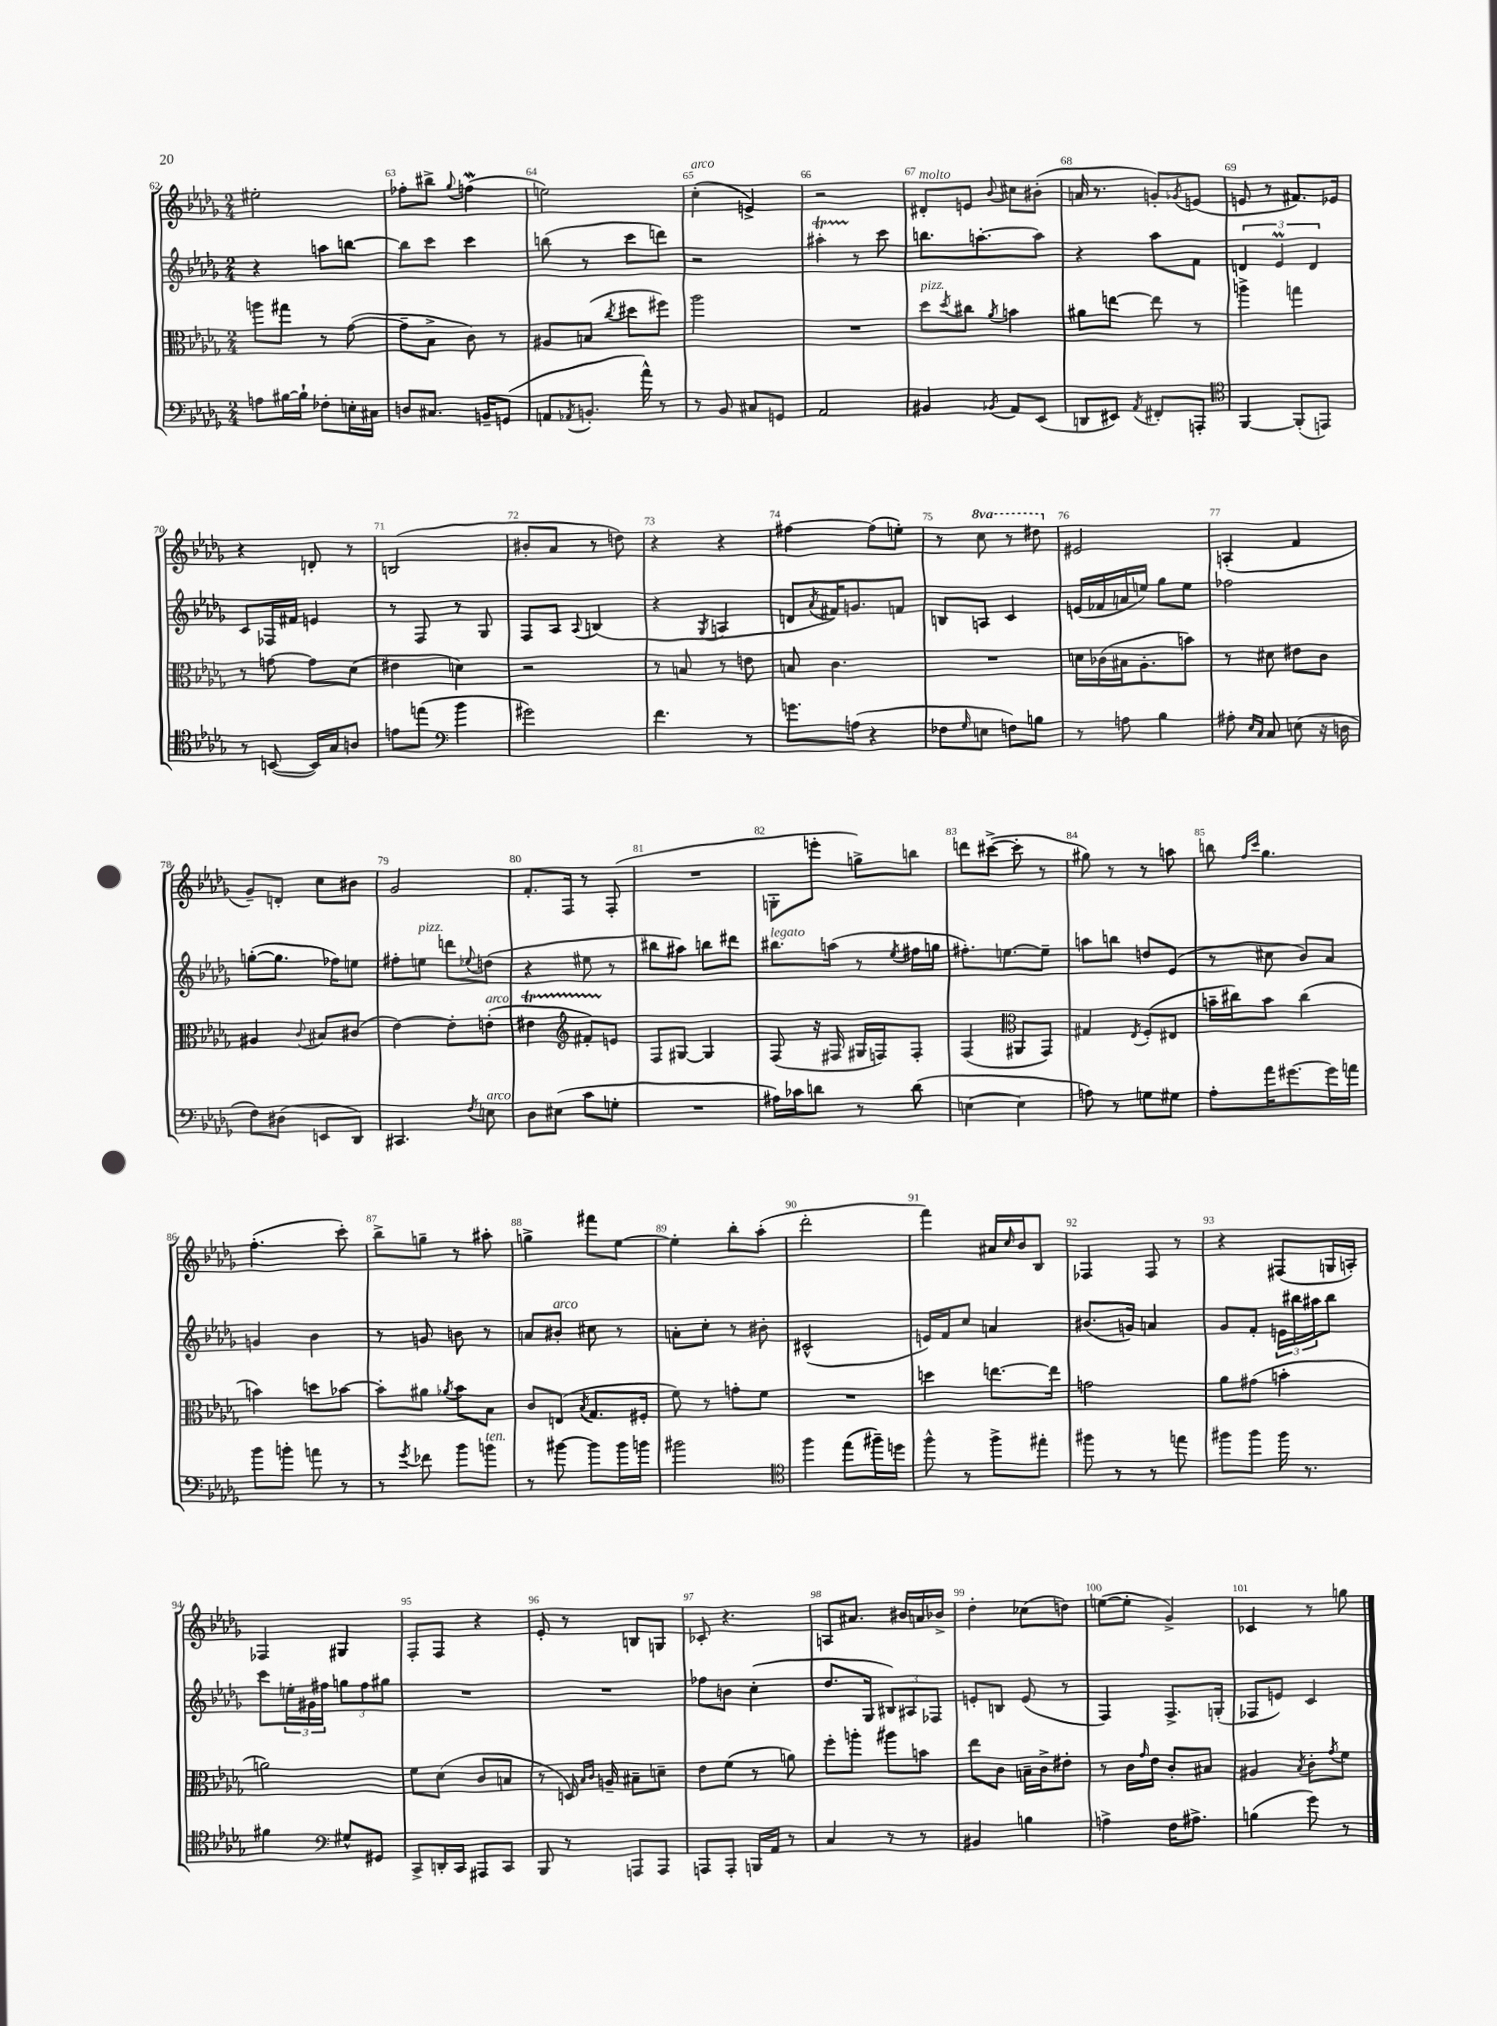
<<
\new StaffGroup <<
\new Staff = "s0" {
    \clef treble \key des \major \numericTimeSignature \time 2/4 \set Staff.ottavationMarkups = #ottavation-simple-ordinals
    eis''2-. |
    fes''8-. bis''8-> \appoggiatura { ges''8 } f''4\mordent( |
    e''2) |
    c''4-.^\markup { \italic "arco" }( e'4->) |
    r2 |
    dis'8-.^\markup { \italic "molto" } e'8 \appoggiatura { bes'8 } cis''8 bis'8-.( |
    a'16 r8. g'8-.) \acciaccatura { ges'8 } e'8( |
    e'8 r8 fis'8.) ees'16 |
    r4 d'8-. r8 |
    b2( |
    bis'8-. aes'8 r8 d''8) |
    r4 r4 |
    fis''4~ fis''8( e''8-.) |
    r8 \ottava #1 c'''8 r8 dis'''8 \ottava #0 |
    eis'2 |
    a4-.( f'4 |
    ges'8--) d'8-. c''8 bis'8 |
    ges'2 |
    f'8.-. f16 r8 f8-.( |
    R2 |
    g8-. e'''8-. g''8->) b''8 |
    d'''8 cis'''8~->( cis'''8-. r8 |
    gis''8) r8 r8 a''8 |
    b''8 \grace { f''16 c'''16 } ges''4. |
    f''4.-.( c'''8-.) |
    bes''8-> g''8-- r8 ais''8-. |
    g''4-> fis'''8 ees''8~ |
    ees''4-. bes''8-. aes''8-.( |
    des'''2-. |
    f'''4) ais'16 \grace { c''16 } bes'16 bes8 |
    fes4 fes8 r8 |
    r4 fis8( g16 a16-.) |
    fes4 gis4 |
    f8-. f8 r4 |
    ees'8-. r8 b8 g8 |
    ces'8-. r4. |
    a8 ais'8. bis'16 a'16 bes'16-> |
    des''4-. ces''8( d''8) |
    e''8~( e''8-. ges'4->) |
    ces'4 r8 g''8 \bar "|." |
}
\new Staff = "s1" {
    \clef treble \key des \major \numericTimeSignature \time 2/4
    r4 a''8 b''8~ |
    b''8 c'''8 c'''4 |
    b''8( r8 c'''8 d'''8) |
    r2 |
    ais''4-.\startTrillSpan r8\stopTrillSpan c'''8 |
    b''8. a''8.~-. a''8 |
    r4 aes''8 f'8 |
    \tuplet 3/2 { d'4 ees'4\prall d'4 } |
    c'8 fes16 fis'16 e'4 |
    r8 f8 r8 ges8 |
    f8 aes8 \appoggiatura { aes8 } b4( |
    r4 \acciaccatura { ges8 } a4 |
    d'8 \acciaccatura { aes'8 } fis'16) g'8. f'8 |
    b8 a8 c'4 |
    e'16( fes'16 a'16 e''16) ges''8 e''8 |
    fes''2 |
    g''8~-.( g''8. fes''16) e''8 |
    fis''8-. e''8^\markup { \italic "pizz." } d'''8 \appoggiatura { ees''8 } d''8( |
    r4 eis''8 r8 |
    bis''8 ais''8) b''8 dis'''8 |
    bis''8.^\markup { \italic "legato" } a''16( r8 \acciaccatura { ees''8 } fis''16 g''16 |
    fis''8.-.) e''8.~ e''8-- |
    a''8 b''8 d''8 ees'8( |
    r8 cis''8 bes'8) aes'8 |
    g'4 bes'4 |
    r8 g'8 b'8 r8 |
    a'8 bis'8-.^\markup { \italic "arco" } cis''8 r8 |
    a'8-. c''8-. r8 bis'8-. |
    cis'2-^( |
    e'16) f'16 c''8 a'4 |
    bis'8.( g'16) a'4 |
    ges'8 f'8-. \tuplet 3/2 { e'16 bis''16 ais''16 } bis''8 |
    c'''8 \tuplet 3/2 { e''16-. gis'16 fis''16 } \tuplet 3/2 { g''8 fis''8 gis''8 } |
    R2 |
    R2 |
    fes''8 b'8 c''4-.( |
    des''8. ges16 \tuplet 3/2 { bis8) ais8 fes8 } |
    e'8-. b8 e'8( r8 |
    f4) f8.-> g16-.( |
    fes8 e'8) c'4 \bar "|." |
}
\new Staff = "s2" {
    \clef alto \key des \major \numericTimeSignature \time 2/4
    a''8 gis''8 r8 ges'8~( |
    ges'8-- bes8-> c'8) r8 |
    ais8 b8( \acciaccatura { c''8 } dis''8 fis''8) |
    aes''2 |
    R2 |
    des''8^\markup { \italic "pizz." } \acciaccatura { des''8 } cis''8 \acciaccatura { aes'8 } b'4 |
    ais'8 e''8~ e''8 r8 |
    a''4-> g''4 |
    r8 g'8~ g'8 des'8( |
    eis'4 d'4) |
    r2 |
    r8 b8 r8 e'8 |
    b8 c'4. |
    R2 |
    d'16 ces'16( bis16 aes8.-. b'8) |
    r8 dis'8 eis'8 c'8 |
    ais4 \appoggiatura { c'8 } bis8 cis'8( |
    ees'4~) ees'8-. e'8-.^\markup { \italic "arco" }( |
    eis'4\startTrillSpan \clef treble fis'8-.) e'8\stopTrillSpan |
    f8 gis8~ gis4 |
    f8( r16 fis16 gis16 f16) f8-. |
    f4( \clef alto ais,8 ges,8) |
    gis4 \acciaccatura { ees8 } f8-.( eis8 |
    b'16-- cis''16) b'8 cis''4( |
    b'4) d''8 bes'8~ |
    bes'8-. ais'8 \acciaccatura { aes'8 } bes'8 bes8 |
    c'8 e8( \acciaccatura { bes8 } ges8. fis16-. |
    f'8) r8 g'8-. f'8 |
    R2 |
    d''4 e''8.~ e''16 |
    g'2 |
    aes'8 gis'8( b'4-. |
    a'2) |
    f'8 des'8( c'8 b8 |
    r8 d16) \grace { bes16 c'16 } a16-- bis8-- d'8-- |
    ees'8 f'8( r8 a'8) |
    f''8-. a''8-. ais''8 b'8 |
    ees''8 c'8 b16-- c'16-> eis'8-. |
    r8 c'16 \grace { ges'16 } ees'16 c'8-. bis8 |
    ais4 \acciaccatura { bes8 } c'8-. \acciaccatura { ges'8 } f'8 \bar "|." |
}
\new Staff = "s3" {
    \clef bass \key des \major \numericTimeSignature \time 2/4
    a8 bis16~ bis16-! fes8-. e16-. cis16 |
    d8 cis8. b,16-- g,8( |
    a,8 \acciaccatura { aes,8 } b,8.-. aes'16-^) r8 |
    r8 bes,8 cis8 g,8 |
    aes,2 |
    bis,4 \acciaccatura { bes,8 } aes,8 ees,8( |
    d,8 eis,8) \acciaccatura { aes,8 } fis,8-. a,,8-. |
    \clef tenor f,4~ f,8-.( e,8) |
    r8 b,8~( b,16) ges16 a8 |
    e'8 e''8( \clef bass bes'4 |
    gis'2) |
    f'4. r8 |
    g'8. a16( r4 |
    fes8 \grace { ges16 } e8 f8) b8 |
    r8 a8 bes4 |
    ais8-. \grace { ees16 c16 } c8 e8( r16 d16 |
    f8) dis8( e,8 des,8) |
    cis,4. \acciaccatura { f8 } e8^\markup { \italic "arco" } |
    des8 eis8( c'8 g8-. |
    R2 |
    ais16) ces'16 d'8 r8 d'8( |
    e4~ e4 |
    a8) r8 g8 gis8 |
    aes8-. aes'16 gis'8.~ gis'16 a'16 |
    bes'8 b'8-. a'8 r8 |
    r8 \acciaccatura { ges'8 } fes'8 bes'8 b'8^\markup { \italic "ten." } |
    r8 bis'8~ bis'8 bis'16 b'16 |
    bis'2 |
    \clef tenor f''4 ees''8( fis''16--) d''16 |
    f''8-^ r8 f''8-> eis''8-. |
    fis''8 r8 r8 e''8 |
    fis''8 fis''8 fis''16 r8. |
    fis'4 \clef bass gis8-^ gis,8 |
    c,8-> d,16-. c,16 ais,,8 c,8 |
    bes,,8 r8 a,,8 a,,8 |
    a,,8 a,,8-. b,,16 aes,16 r8 |
    c4 r8 r8 |
    bis,4 b4 |
    a4-> f16 ais8.-> |
    b4( ges'8) r8 \bar "|." |
}
>>
>>
\layout { \context { \Score currentBarNumber = #62 \override BarNumber.break-visibility = ##(#f #t #t) barNumberVisibility = #all-bar-numbers-visible } }
